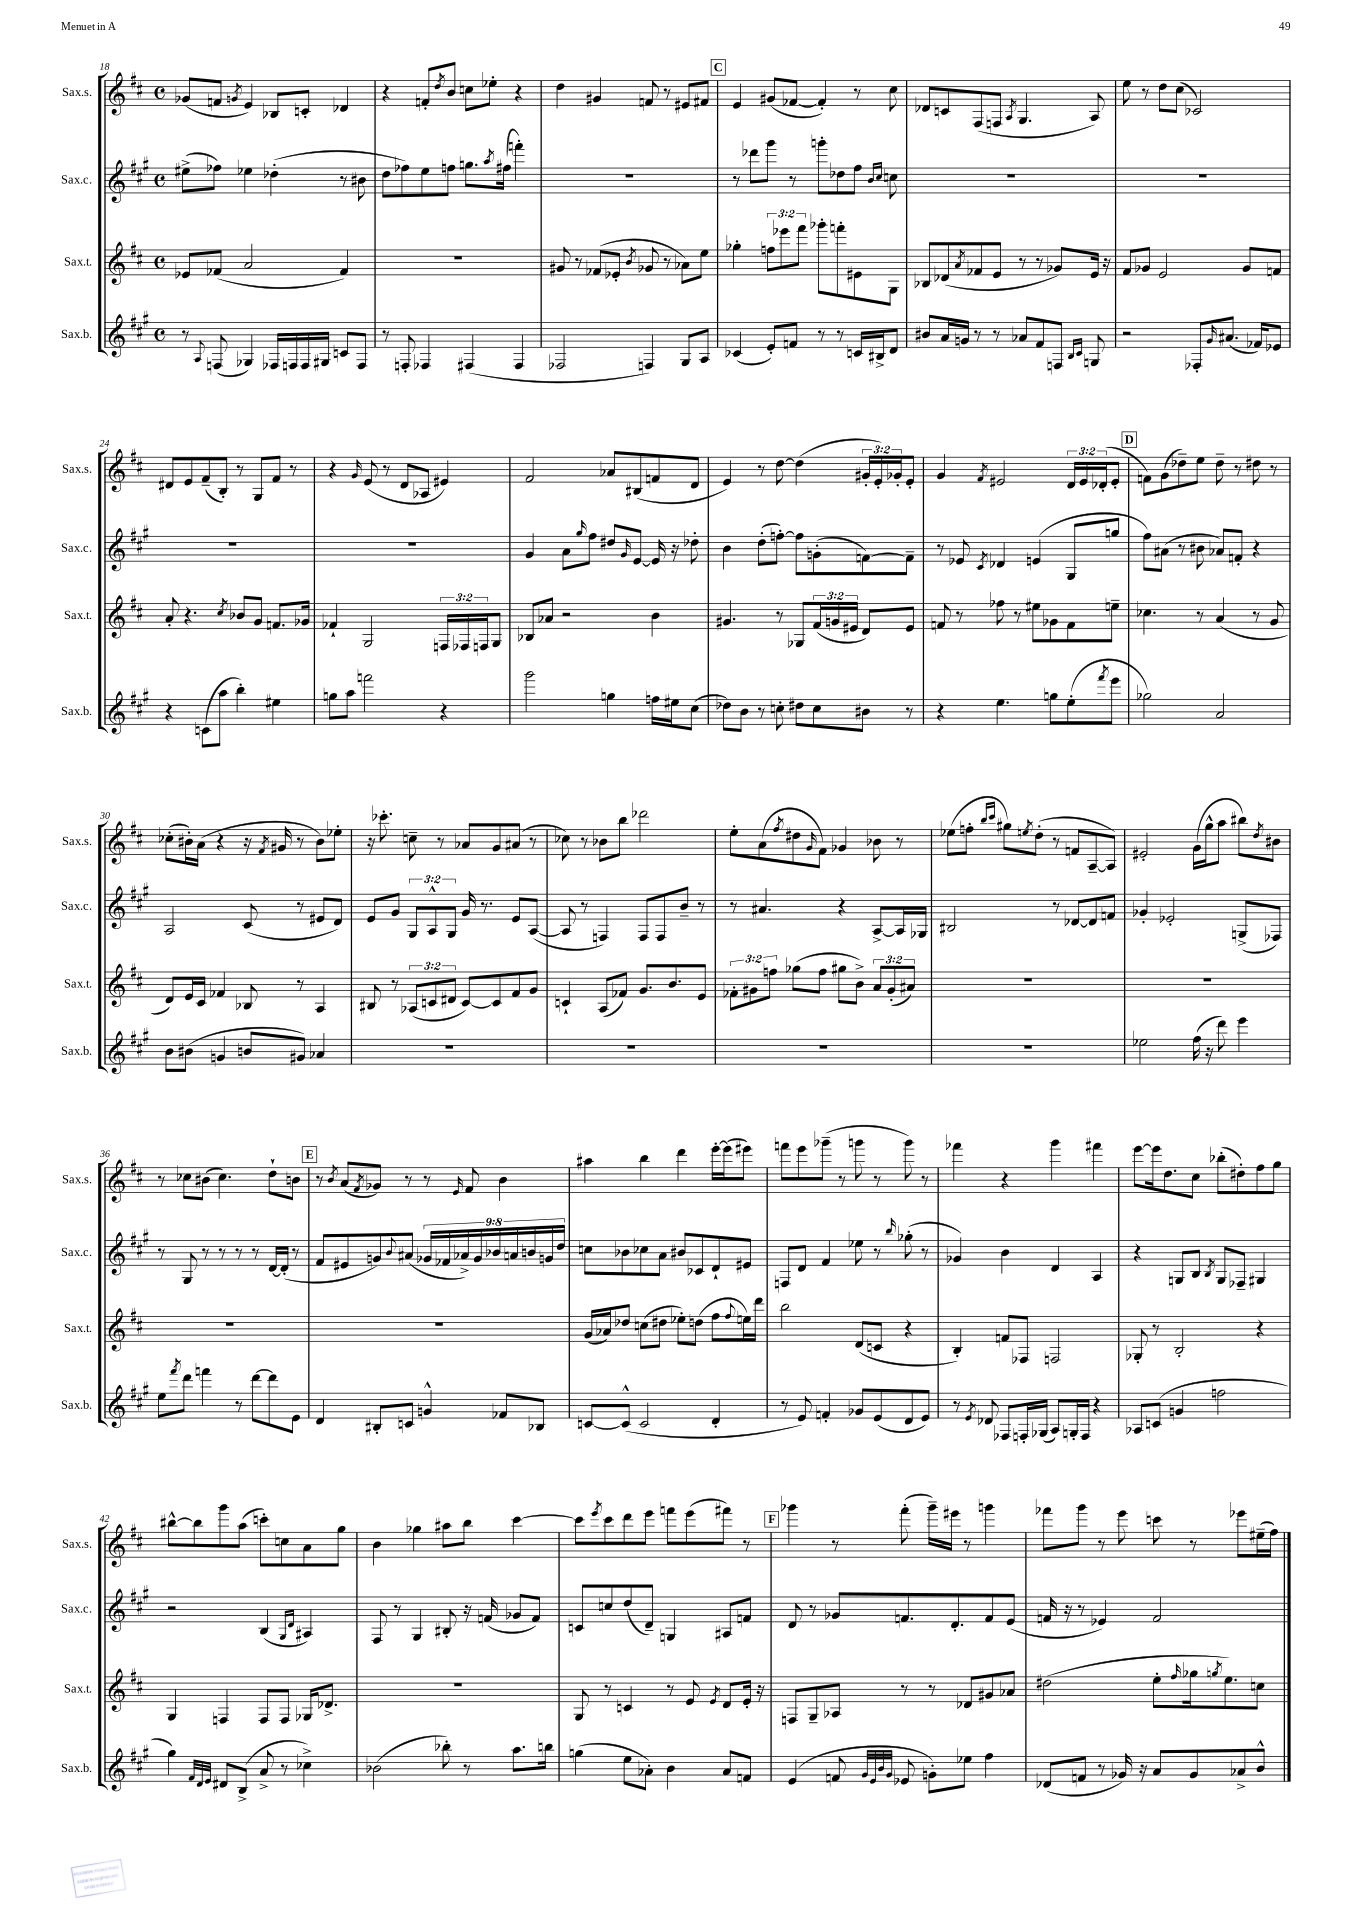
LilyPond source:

<<
\new StaffGroup <<
\new Staff = "s0" \with { instrumentName = "Sax.s." shortInstrumentName = "Sax.s." } {
    \clef treble \key d \major \defaultTimeSignature \time 4/4 \override Staff.TupletNumber.text = #tuplet-number::calc-fraction-text
    ges'8( f'8 \acciaccatura { g'8 } e'4) bes8 c'8-. des'4 |
    r4 f'8-. \acciaccatura { d''8 } b'8 c''8 ees''8-. r4 |
    d''4 gis'4 f'8 r8 eis'8 fis'8 |
    \mark \markup { \box "C" } e'4 gis'8( fes'8~ fes'4-.) r8 cis''8 |
    des'8 c'8 fis8( f8 \acciaccatura { a8 } g4. a8) |
    e''8 r8 d''8 cis''8( ces'2) |
    dis'8 e'8 fis'8--( b8-.) r8 g8 fis'8 r8 |
    r4 \grace { g'16 } e'8( r8 d'8 aes8 eis'4) |
    fis'2 aes'8 bis8( f'8 d'8 |
    e'4) r8 d''8~ d''4( \tuplet 3/2 { gis'16-. e'16-.) ges'16-. } e'8-. |
    g'4 \acciaccatura { fis'8 } eis'2 \tuplet 3/2 { d'16 eis'16 des'16-.( } eis'8-. |
    \mark \markup { \box "D" } f'8) g'8( des''8--) e''8 des''8-- r8 dis''8 r8 |
    ces''8-.( bis'16-.) a'16( r4 r16 \acciaccatura { fis'8 } gis'16 r8 bis'8) ees''8-. |
    r16 ces'''8.-. c''8-- r8 aes'8 g'8 ais'8( r8 |
    ces''8) r8 bes'8 b''8 des'''2 |
    e''8-. a'8( \acciaccatura { fis''8 } dis''8 \grace { g'16 } fis'8) ges'4 bes'8 r8 |
    ees''8( f''8-. \grace { b''16 cis'''16 } gis''8) \acciaccatura { e''8 } d''8-.( r8 f'8 a8~-- a8) |
    eis'2-. g'16( g''16-^ a''8 bis''8) \acciaccatura { d''8 } bis'8 |
    r8 ces''8 bis'8( ces''4.) d''8-! b'8 |
    \mark \markup { \box "E" } r8 \acciaccatura { b'8 } a'8( \acciaccatura { fis'8 } ges'8) r8 r8 \grace { e'16 } fis'8 b'4 |
    ais''4 b''4 d'''4 e'''16~-. e'''16( eis'''8) |
    f'''8 e'''8 ges'''8--( r8 g'''8 r8 g'''8) r8 |
    fes'''4 r4 g'''4 fis'''4 |
    e'''8~ e'''16 d''8. cis''8 bes''8-.( dis''8-.) fis''8 g''8 |
    bis''8~-^ bis''8 g'''8 a''8( c'''8-.) c''8 a'8 g''8 |
    b'4 ges''4 ais''8 b''8 cis'''4~ |
    cis'''8 \acciaccatura { e'''8 } cis'''8 d'''8 e'''8 f'''8 e'''8( fis'''8) r8 |
    \mark \markup { \box "F" } ges'''4 r8 fis'''8-.( ges'''16--) eis'''16 r8 g'''4 |
    fes'''8 g'''8 r8 e'''8 c'''8 r8 ees'''8 eis''16--( fis''16) \bar "|." |
}
\new Staff = "s1" \with { instrumentName = "Sax.c." shortInstrumentName = "Sax.c." } {
    \clef treble \key a \major \defaultTimeSignature \time 4/4 \override Staff.TupletNumber.text = #tuplet-number::calc-fraction-text
    eis''8->( fes''8) ees''4 des''4-.( r8 bis'8 |
    d''8 fes''8) e''8 f''8 g''8. \acciaccatura { a''8 } fis''16( f'''4-.) |
    R1 |
    \mark \markup { \box "C" } r8 des'''8 gis'''8 r8 g'''8-. des''8 fis''8 \grace { b'16 cis''16 } c''8 |
    R1 |
    R1 |
    R1 |
    R1 |
    gis'4 a'8 \grace { gis''16 } fis''8 dis''8 \grace { gis'16 } e'8~ e'16 r16 des''8-. |
    b'4 d''8-.( f''8~-.) f''8 g'8-.( f'8~) f'8-- |
    r8 ees'8 \acciaccatura { cis'8 } des'4 e'4( gis8 g''8 |
    \mark \markup { \box "D" } fis''8) ais'8( r8 bis'8 aes'8) f'8-. r4 |
    a2 cis'8( r8 eis'8 d'8) |
    e'8 gis'8 \tuplet 3/2 { gis8 a8-^ gis8 } gis'16 r8. e'8 a8~( |
    a8 r8 f4) f8 f8 b'8-- r8 |
    r8 ais'4. r4 a8~-> a16 ges16 |
    bis2 r8 des'8~ des'8 f'8 |
    ges'4-. ees'2-. g8->( fes8) |
    r8 gis8 r8 r8 r8 r8 d'16~ d'16-.( r8 |
    \mark \markup { \box "E" } fis'8 eis'8 g'8) \appoggiatura { b'8 } ais'8( \tuplet 9/8 { ges'16 fes'16 aes'16->) ges'16 bes'16 a'16 b'16 g'16 d''16 } |
    c''8 bes'8 ces''8 a'8 bis'8 ces'8 d'8-! eis'8 |
    f8 d'8 fis'4 ees''8 r8 \grace { b''16 } ges''8-.( r8 |
    ges'4) b'4 d'4 a4 |
    r4 g8 b8 \acciaccatura { b8 } g8 fes8-- gis4 |
    r2 b4( \grace { gis16 d'16 } ais4) |
    fis8 r8 gis4 bis8-. r16 f'16( ges'8 f'8) |
    c'8 c''8 d''8( d'8--) g4 ais8 f'8 |
    \mark \markup { \box "F" } d'8 r8 ges'8 f'8. d'8.-. f'8 e'8( |
    f'16 r16 r8 ees'4) f'2 \bar "|." |
}
\new Staff = "s2" \with { instrumentName = "Sax.t." shortInstrumentName = "Sax.t." } {
    \clef treble \key d \major \defaultTimeSignature \time 4/4 \override Staff.TupletNumber.text = #tuplet-number::calc-fraction-text
    ees'8 fes'8( a'2 fes'4) |
    R1 |
    gis'8 r8 fes'8( ees'8-. \acciaccatura { b'8 } ges'8 r8 aes'8) e''8 |
    \mark \markup { \box "C" } ges''4-. \tuplet 3/2 { f''8 ees'''8 fis'''8 } ges'''8-. f'''8-. eis'8 g8 |
    bes8 des'8( \acciaccatura { a'8 } fes'8 e'8 r8 r8 ges'8) e'16 r16 |
    fis'8 ges'8 e'2 ges'8 f'8 |
    a'8-. r4. \acciaccatura { cis''8 } bes'8 g'8 f'8. ges'16 |
    fes'4-! g2 \tuplet 3/2 { f16 fes16 f16 } g8 |
    bes8 aes'8 r2 b'4 |
    gis'4. r8 ges8 \tuplet 3/2 { fis'16( g'16 eis'16 } d'8) eis'8 |
    f'8 r8 fes''8 r8 eis''8 ges'8 f'8 e''8-- |
    \mark \markup { \box "D" } ces''4. r8 a'4( r8 g'8 |
    d'8) e'16 cis'16 fes'4 bes8 r8 a4 |
    bis8 r8 \tuplet 3/2 { aes8( c'8 dis'8 } c'8~) c'8 fis'8 g'8 |
    c'4-! a8( fes'8) g'8. b'8. e'8 |
    \tuplet 3/2 { fes'8-. gis'8 f''8 } ges''8( f''8 gis''8 b'8->) \tuplet 3/2 { a'8 gis'8-.( ais'8) } |
    R1 |
    R1 |
    R1 |
    \mark \markup { \box "E" } R1 |
    g'16( aes'16) des''8 c''8( dis''8 ees''8-.) d''8( fis''8 \appoggiatura { fis''8 } e''16) d'''16 |
    b''2 d'8( c'8 r4 |
    b4-.) f'8 fes8 f2 |
    ges8-. r8 b2-. r4 |
    g4 f4 f8 f8 ges16 des'8.-> |
    R1 |
    g8 r8 c'4 r8 e'8 \acciaccatura { e'8 } d'8 e'16-. r16 |
    \mark \markup { \box "F" } f8 g8-- aes8 r8 r8 des'8 gis'8 aes'8 |
    dis''2( e''8-. \grace { fis''16 } ges''16 \acciaccatura { g''8 } e''8.) c''8 \bar "|." |
}
\new Staff = "s3" \with { instrumentName = "Sax.b." shortInstrumentName = "Sax.b." } {
    \clef treble \key a \major \defaultTimeSignature \time 4/4
    r8 \appoggiatura { a8 } f8( ges4) fes16 f16 f16 gis16 c'8 f8 |
    r8 f8-. fes4 fis4( fis4 |
    fes2 f4) gis8 a8 |
    \mark \markup { \box "C" } ces'4( e'8-.) f'8 r8 r8 c'16 bis16-> d'8 |
    bis'8 a'16 g'16 r8 r8 aes'8 fis'8 f8 \grace { b16 cis'16 } g8 |
    r2 fes8-. \grace { gis'16 } ais'8.( fes'16) ees'8 |
    r4 c'8( a''8 b''4-.) eis''4 |
    g''8 a''8 f'''2 r4 |
    gis'''2 g''4 f''16 eis''16 cis''8( |
    des''8) b'8 r8 c''8-. dis''8 c''8 bis'8 r8 |
    r4 e''4. g''8 e''8-.( \acciaccatura { fis'''8 } e'''8 |
    \mark \markup { \box "D" } ges''2) a'2 |
    b'8 bis'8( g'4 b'8 gis'8) aes'4 |
    R1 |
    R1 |
    R1 |
    R1 |
    ees''2 fis''16( r16 d'''8) e'''4 |
    e''8 \acciaccatura { fis'''8 } d'''8 f'''4 r8 d'''8~ d'''8 e'8 |
    \mark \markup { \box "E" } d'4 bis8-. c'8 g'4-^ fes'8 bes8 |
    c'8~ c'8-^( c'2 d'4-. |
    r8 e'8) f'4-. ges'8 e'8( d'8 e'8) |
    r8 \acciaccatura { e'8 } des'8 fes8 f16-. ges16( a8) g16-. f16 r4 |
    aes8 c'8( g'4 f''2 |
    gis''4) \grace { fis'32 d'32 e'32 } dis'8 b8->( a'8-> r8 ces''4->) |
    bes'2( bes''8-.) r8 a''8. b''16 |
    g''4( e''8 aes'8-.) b'4 aes'8 f'8 |
    \mark \markup { \box "F" } e'4( f'8 \grace { gis'32 e'32 b'32 gis'32 } ees'8 g'8-.) ees''8 fis''4 |
    des'8( f'8 r8 ges'16) r16 a'8 ges'8 aes'8-> b'8-^ \bar "|." |
}
>>
>>
\layout { \context { \Score currentBarNumber = #18 } }
